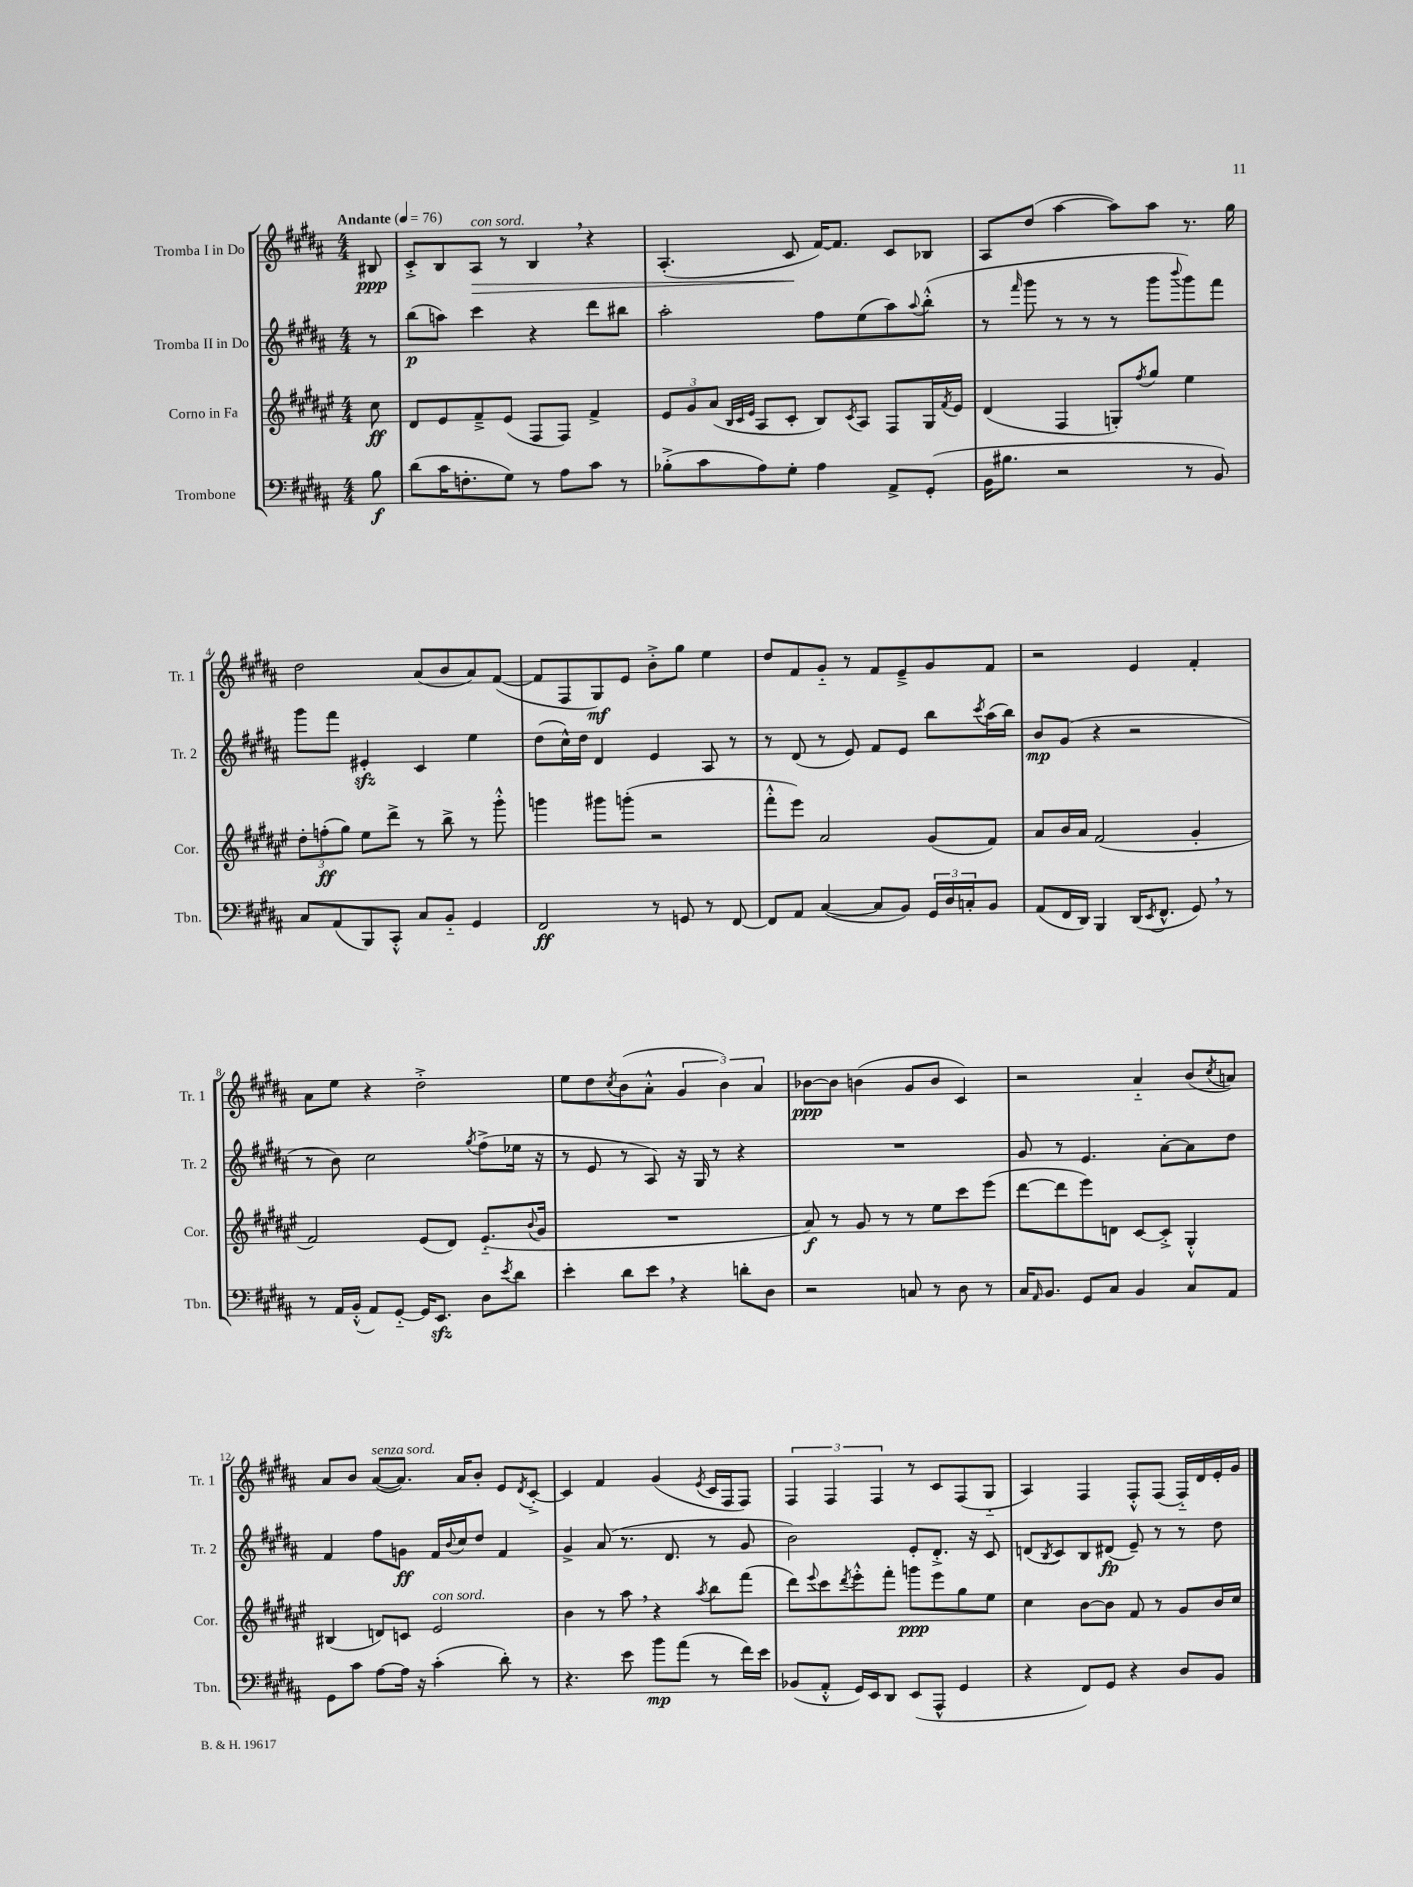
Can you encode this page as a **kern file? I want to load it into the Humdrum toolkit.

**kern	**dynam	**kern	**dynam	**kern	**dynam	**kern	**dynam
*part4	*part4	*part3	*part3	*part2	*part2	*part1	*part1
*staff4	*staff4	*staff3	*staff3	*staff2	*staff2	*staff1	*staff1
*I"Trombone	*	*I"Corno in Fa	*	*I"Tromba II in Do	*	*I"Tromba I in Do	*
*I'Tbn.	*	*I'Cor.	*	*I'Tr. 2	*	*I'Tr. 1	*
*clefF4	*	*clefG2	*	*clefG2	*	*clefG2	*
*k[f#c#g#d#a#]	*	*k[f#c#g#d#a#e#]	*	*k[f#c#g#d#a#]	*	*k[f#c#g#d#a#]	*
*M4/4	*	*M4/4	*	*M4/4	*	*M4/4	*
*MM76	*	*MM76	*	*MM76	*	*MM76	*
=	=	=	=	=	=	=	=
!	!	!	!	!	!	!LO:TX:a:B:t=Andante	!
8B\	f	8cc#\	ff	8r	.	8B#X/	ppp
=1	=1	=1	=1	=1	=1	=1	=1
(8d#\L	.	8d#/L	.	(8bb\L	p	8c#'^/L	.
16c#\K	.	8e#/	.	8aan\J)	.	8B/	.
8.Fn'\	.	.	.	.	.	.	.
!	!	!	!	!	!	!LO:TX:a:i:t=con sord.	!
!	!	!	!	!	!	!	!LO:HP:b
.	.	8f#~^/	.	4ccc#\	.	8A#/J	>
8G#\J)	.	(8e#/J	.	.	.	8r	.
8r	.	8F#/L	.	4r	.	4B,/	.
8A#\L	.	8F#/J)	.	.	.	.	.
8c#\J	.	4f#^/	.	8ddd#\L	.	4r	.
8r	.	.	.	8bb#X\J	.	.	.
=2	=2	=2	=2	=2	=2	=2	=2
(8B-X'^\L	.	12e#/L	.	2aa#'\	.	(4.A#'/	.
.	.	12g#/	.	.	.	.	.
8c#\	.	.	.	.	.	.	.
.	.	(12a#/J	.	.	.	.	.
.	.	32qqB/LLL	.	.	.	.	.
.	.	32qqc#/	.	.	.	.	.
.	.	32qqe#/JJJ	.	.	.	.	.
8A#\)	.	8A#/L	.	.	.	.	.
8G#'\J	.	8c#'/J	.	.	.	8c#/	.
4A#\	.	8B/L)	.	8ff#\L	.	[16f#/KL)	]
.	.	.	.	.	.	8.f#/J]	.
.	.	8qc#/	.	.	.	.	.
.	.	8A#/J	.	(8ee\	.	.	.
8AA#^/L	.	8F#/L	.	8aa#\)	.	8c#/L	.
.	.	.	.	8qqaa#/	.	.	.
(8GG#'/J	.	16G#/L	.	(8bb'^^\J	.	8B-X/J	.
.	.	8qf#/	.	.	.	.	.
.	.	16e#/JJ	.	.	.	.	.
=3	=3	=3	=3	=3	=3	=3	=3
16BB\KL	.	(4d#/	.	8r	.	8A#/L	.
8.B#X\J	.	.	.	.	.	.	.
.	.	.	.	16qqfff#/	.	.	.
.	.	.	.	8ggg#\	.	(8dd#/J	.
2r	.	4F#/	.	8r	.	[4aa#\	.
.	.	.	.	8r	.	.	.
.	.	8Gn'/L)	.	8r	.	8aa#\L])	.
.	.	8qff#/	.	.	.	.	.
.	.	8gg#/J	.	8ggg#\L	.	8aa#\J	.
.	.	.	.	8qqbbb/	.	.	.
8r	.	4ee#\	.	8ggg#\)	.	8.r	.
8BB/)	.	.	.	8fff#\J	.	.	.
.	.	.	.	.	.	16gg#\	.
!!LO:LB:g=z
=4	=4	=4	=4	=4	=4	=4	=4
8C#/L	.	12dd#'\L	.	8ggg#\L	.	2dd#\	.
.	.	(12ffn'\	ff	.	.	.	.
(8AA#/	.	.	.	8fff#\J	.	.	.
.	.	12gg#\J)	.	.	.	.	.
8BBB/)	.	8ee#\L	.	4e#Xzz'/	.	.	.
8CC#'^^/J	.	8ddd#^\J	.	.	.	.	.
8C#/L	.	8r	.	4c#/	.	(8a#/L	.
8BB/J	.	8bb^\	.	.	.	8b/	.
4GG#/	.	8r	.	4ee\	.	8a#/)	.
.	.	8ggg#'^^\	.	.	.	([8f#/J	.
=5	=5	=5	=5	=5	=5	=5	=5
2FF#/	ff	4gggn\	.	(8dd#\L	.	8f#/L]	.
.	.	.	.	16cc#^^\L)	.	8F#/	.
.	.	.	.	16dd#\JJ	.	.	.
.	.	8ggg#X\L	.	4d#/	.	8G#/)	mf
.	.	(8gggn'\J	.	.	.	8e/J	.
8r	.	2r	.	4e/	.	8b'^\L	.
8GGn/	.	.	.	.	.	8gg#\J	.
8r	.	.	.	8A#/	.	4ee\	.
[8FF#/	.	.	.	8r	.	.	.
=6	=6	=6	=6	=6	=6	=6	=6
8FF#/L]	.	8fff#'^^\L	.	8r	.	8dd#/L	.
8AA#/J	.	8eee#\J)	.	(8d#/	.	8f#/	.
([4C#/	.	2a#/	.	8r	.	8g#/J	.
.	.	.	.	8e/)	.	8r	.
8C#/L]	.	.	.	8f#/L	.	8f#/L	.
8BB/J)	.	.	.	8e/J	.	8e~^/	.
24GG#/LL	.	(8g#/L	.	8bb\L	.	8g#/	.
24D#/	.	.	.	.	.	.	.
24Cn'/J	.	.	.	.	.	.	.
.	.	.	.	8qccc#/	.	.	.
8BB/J	.	8f#/J)	.	(16aa#\L	.	8f#/J	.
.	.	.	.	16bb\JJ)	.	.	.
=7	=7	=7	=7	=7	=7	=7	=7
(8AA#/L	.	8a#/L	.	8b/L	mp	2r	.
16FF#/L	.	16b/L	.	(8g#/J	.	.	.
16DD#/JJ)	.	16a#/JJ	.	.	.	.	.
4BBB/	.	(2f#/	.	4r	.	.	.
(16DD#/KL	.	.	.	2r	.	4e/	.
8qEE/	.	.	.	.	.	.	.
8.FF#^^/J	.	.	.	.	.	.	.
8GG#,/)	.	4g#'/	.	.	.	4f#'/	.
8r	.	.	.	.	.	.	.
!!LO:LB:g=z
=8	=8	=8	=8	=8	=8	=8	=8
8r	.	2f#/)	.	8r	.	8a#\L	.
16AA#/LL	.	.	.	8b\)	.	8ee\J	.
(16BB'^^/JJ	.	.	.	.	.	.	.
8AA#/L)	.	.	.	2cc#\	.	4r	.
[8GG#/J	.	.	.	.	.	.	.
16GG#/KL]	.	(8e#/L	.	.	.	2dd#'^\	.
8.EEzz/J	.	.	.	.	.	.	.
.	.	8d#/J)	.	.	.	.	.
.	.	.	.	8qgg#/	.	.	.
8D#\L	.	(8.e#/L	.	(8ff#^\L	.	.	.
8qe/	.	.	.	.	.	.	.
8d#\J	.	.	.	16ee-X\Jk	.	.	.
.	.	8qqb/	.	.	.	.	.
.	.	16g#/Jk	.	16r	.	.	.
=9	=9	=9	=9	=9	=9	=9	=9
4e'\	.	1r	.	8r	.	8ee\L	.
.	.	.	.	8e/	.	8dd#\	.
.	.	.	.	.	.	8qcc#/	.
8d#\L	.	.	.	8r	.	(8b\	.
8e,\J	.	.	.	8A#/)	.	8a#'^^\J	.
4r	.	.	.	16r	.	6g#/	.
.	.	.	.	16G#/	.	.	.
.	.	.	.	8r	.	.	.
.	.	.	.	.	.	6b\)	.
8dn'\L	.	.	.	4r	.	.	.
.	.	.	.	.	.	6a#/	.
8D#\J	.	.	.	.	.	.	.
=10	=10	=10	=10	=10	=10	=10	=10
2r	.	8a#/)	f	1r	.	[8b-X\L	ppp
.	.	8r	.	.	.	8b-\J]	.
.	.	8g#/	.	.	.	(4bn\	.
.	.	8r	.	.	.	.	.
8Cn/	.	8r	.	.	.	8g#/L	.
8r	.	8ee#\L	.	.	.	8b/J	.
8D#\	.	8ccc#\	.	.	.	4c#/)	.
8r	.	(8eee#\J	.	.	.	.	.
=11	=11	=11	=11	=11	=11	=11	=11
16C#/KL	.	[8ddd#\L	.	8g#/	.	2r	.
16qqAA#/	.	.	.	.	.	.	.
8.BB/J	.	.	.	.	.	.	.
.	.	8ddd#\]	.	8r	.	.	.
8GG#/L	.	8eee#\)	.	4.e/	.	.	.
8C#/J	.	8dn\J	.	.	.	.	.
4BB/	.	[8c#/L	.	.	.	4a#/	.
.	.	8c#'^/J]	.	[8a#'\L	.	.	.
8C#/L	.	4G#'^^/	.	8a#\]	.	(8b/L	.
.	.	.	.	.	.	8qcc#/	.
8AA#/J	.	.	.	8dd#\J	.	8an/J)	.
!!LO:LB:g=z
=12	=12	=12	=12	=12	=12	=12	=12
8GG#\L	.	(4B#X/	.	4f#/	.	8a#/L	.
8c#\J	.	.	.	.	.	8b/J	.
!	!	!	!	!	!	!LO:TX:a:i:t=senza sord.	!
[8A#\L	.	8dn/L)	.	8ff#\L	.	([8a#/L	.
16A#\Jk]	.	8cn/J	.	8gn\J	ff	8.a#/J])	.
16r	.	.	.	.	.	.	.
!	!	!LO:TX:a:i:t=con sord.	!	!	!	!	!
(4c#'\	.	2e#/	.	16f#/LL	.	.	.
.	.	.	.	8qqb/	.	.	.
.	.	.	.	16cc#/J	.	16a#/KL	.
.	.	.	.	8dd#/J	.	8b'/J	.
8d#'\)	.	.	.	4f#/	.	8e/L	.
.	.	.	.	.	.	8qd#/	.
8r	.	.	.	.	.	[8c#'^/J	.
=13	=13	=13	=13	=13	=13	=13	=13
4.r	.	4b\	.	4g#^/	.	4c#/]	.
.	.	8r	.	(8a#/	.	4f#/	.
8e\	.	8aa#,\	.	8.r	.	.	.
8b\L	mp	4r	.	.	.	(4g#/	.
.	.	.	.	8.d#/	.	.	.
(8a#\J	.	.	.	.	.	.	.
.	.	8qaa#/	.	.	.	8qe/	.
8r	.	8bb\L	.	8r	.	16c#/LL	.
.	.	.	.	.	.	16F#/J	.
16f#\LL)	.	(8fff#\J	.	8g#/	.	8F#/J)	.
16e\JJ	.	.	.	.	.	.	.
=14	=14	=14	=14	=14	=14	=14	=14
(8BB-X/L	.	8ddd#\L)	.	2b\)	.	6F#/	.
.	.	8qqeee#/	.	.	.	.	.
8AA#'^^/J	.	8ccc#\	.	.	.	.	.
.	.	.	.	.	.	6F#/	.
.	.	8qddd#/	.	.	.	.	.
16GG#/LL)	.	8eee#'^^\	.	.	.	.	.
16EE/J	.	.	.	.	.	.	.
.	.	.	.	.	.	6F#/	.
8DD#/J	.	8fff#'\J	.	.	.	.	.
(8EE/L	.	8gggn\L	ppp	8e'/L	.	8r	.
8AAA#^^/J	.	8eee#\	.	8.d#'^/J	.	8c#/L	.
4GG#/	.	8gg#\	.	.	.	(8F#/	.
.	.	.	.	16r	.	.	.
.	.	8ee#\J	.	8c#/	.	8G#/J	.
=15	=15	=15	=15	=15	=15	=15	=15
4r	.	4cc#\	.	(8dn/L	.	4A#/)	.
.	.	.	.	8qB/	.	.	.
.	.	.	.	8c#/)	.	.	.
8FF#/L)	.	[8b\L	.	8B/	.	4F#/	.
8GG#/J	.	8b\J]	.	(8d#X/J	fp	.	.
4r	.	8f#/	.	8e~/)	.	8F#'^^/L	.
.	.	8r	.	8r	.	(8F#/J	.
8D#/L	.	8g#/L	.	8r	.	16F#/LL)	.
.	.	.	.	.	.	16d#/	.
8BB/J	.	16b/L	.	8dd#\	.	16e'/	.
.	.	16cc#/JJ	.	.	.	16g#/JJ	.
==	==	==	==	==	==	==	==
*-	*-	*-	*-	*-	*-	*-	*-
